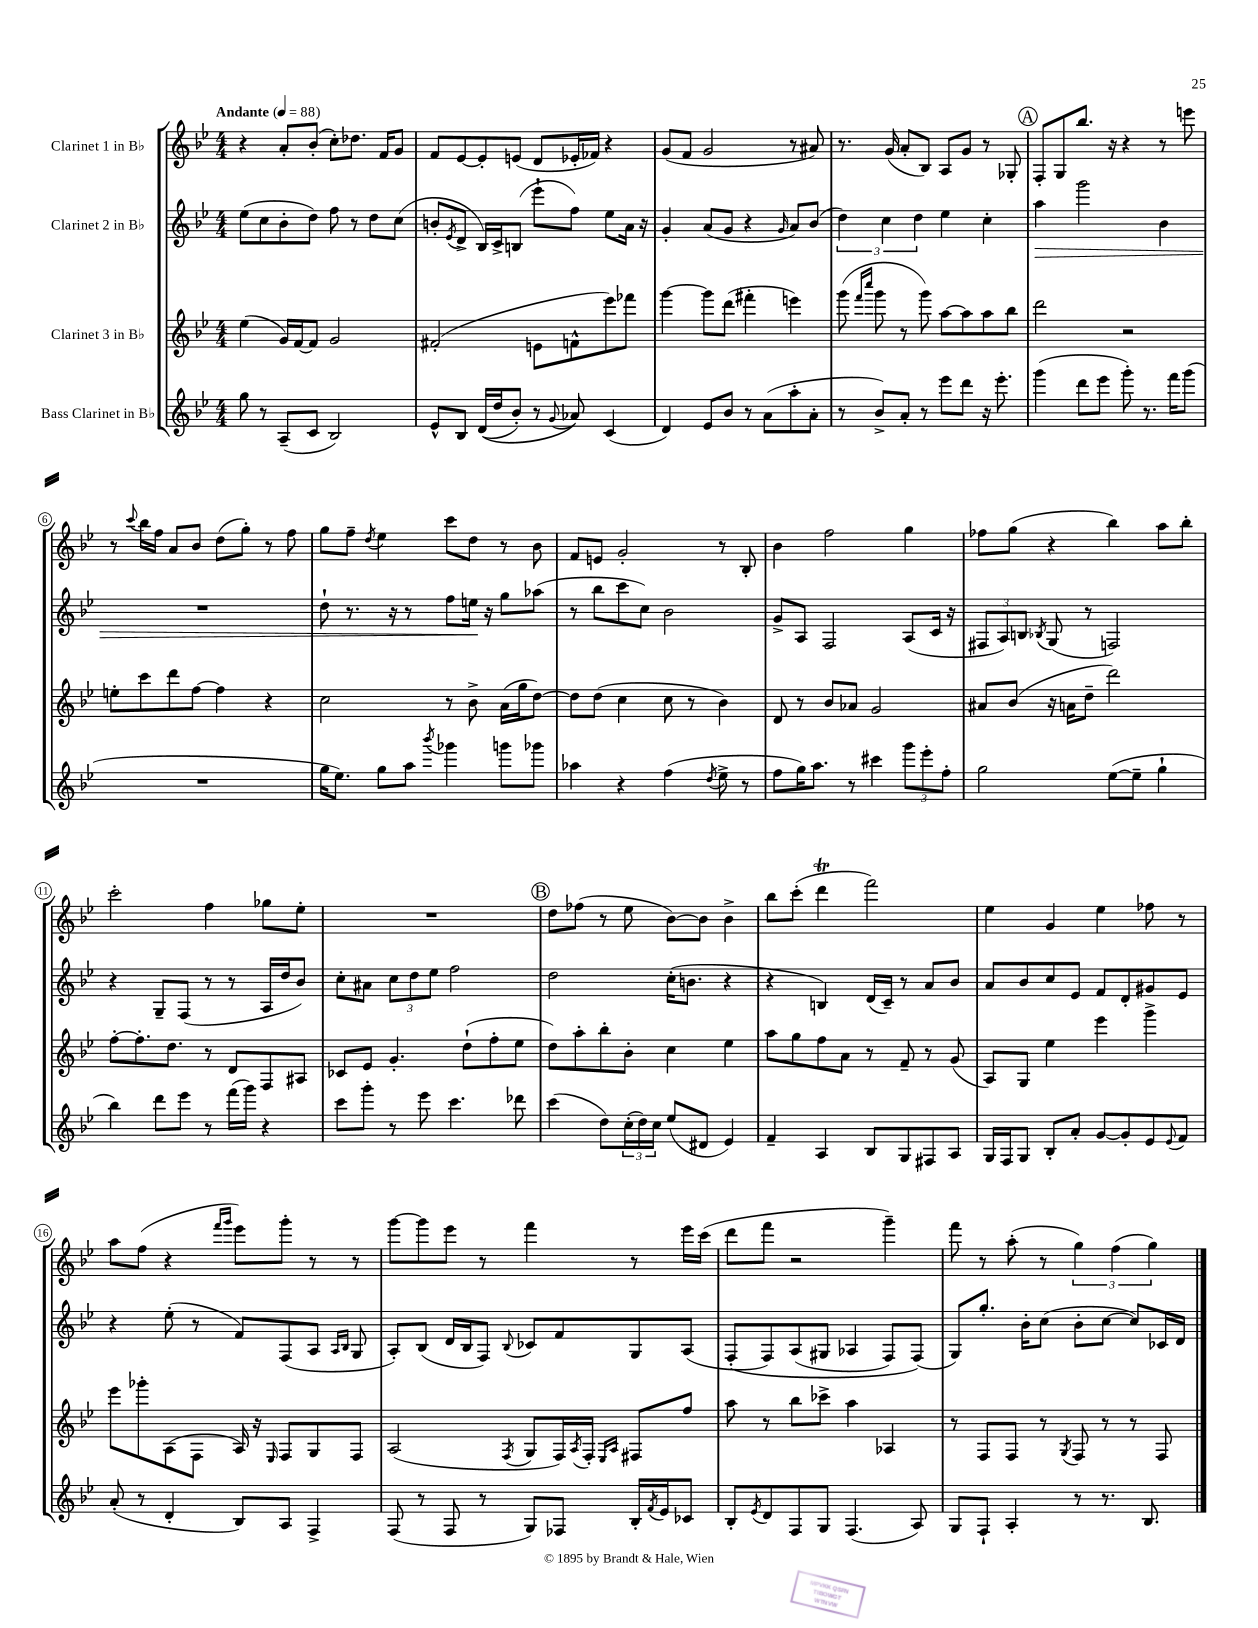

**kern	**kern	**kern	**kern
*staff4	*staff3	*staff2	*staff1
*clefG2	*clefG2	*clefG2	*clefG2
*k[b-e-]	*k[b-e-]	*k[b-e-]	*k[b-e-]
*M4/4	*M4/4	*M4/4	*M4/4
*MM88	*MM88	*MM88	*MM88
8gg	(4ee-	(8ee-	4r
8r	.	8cc	.
(8A~	16g)	8b-'	8a'
.	[16f	.	.
8c	8f]	8dd)	(8b-'
2B-)	2g	8ff	8cc')
.	.	8r	8.dd-
.	.	8dd	.
.	.	.	16f
.	.	(8cc	8g
=	=	=	=
8e-^^	(2f#'	8b'	8f
.	.	8qe-	.
8B-	.	8d^	[8e-
&((16d	.	16B-)	8e-']
16dd	.	16c^	.
8b-')	.	(8B	(8e
8r	8e	8eee-`	8d
8qqg	.	.	.
8a-&)	8f^^	8ff)	16e-'
.	.	.	16f-)
(4c	8eee-)	8ee-	4r
.	8fff-	16a	.
.	.	16r	.
=	=	=	=
4d)	[4ggg	4g'	(8g
.	.	.	8f
8e-	8ggg]	(8a	2g
8b-	(8ddd	8g	.
8r	4fff#'	4r	.
(8a	.	.	.
.	.	16qqg	.
8aa'	4eee)	8a)	8r
8a'	.	(8b-	8a#)
=	=	=	=
8r	(8ggg	6dd)	8.r
.	16qqfff	.	.
.	16qqcccc	.	.
8b-^)	8ggg	.	.
.	.	6cc	.
.	.	.	(16g
8a'	8r	.	8a'
.	.	6dd	.
8r	8ggg)	.	8B-)
8eee-	[8aa	4ee-	8A
8ddd	8aa]	.	8g
16r	8aa	4cc'	8r
8.eee-'	.	.	.
.	8bb-	.	8G-'
=	=	=	=
(4ggg	2ddd	4aa	8F'
.	.	.	8G
8ddd	.	2ggg	8.bb-
8eee-	.	.	.
.	.	.	16r
8ggg')	2r	.	4r
8.r	.	.	.
.	.	4b-	8r
16fff	.	.	.
(8ggg	.	.	8eee
=	=	=	=
1r	8ee'	1r	8r
.	.	.	8qqccc
.	8ccc	.	16bb-
.	.	.	16ff
.	8ddd	.	8a
.	[8ff	.	8b-
.	4ff]	.	(8dd
.	.	.	8gg')
.	4r	.	8r
.	.	.	8ff
=	=	=	=
16gg	2cc	8dd`	8gg
8.ee-)	.	.	.
.	.	8.r	8ff~
.	.	.	8qdd
8gg	.	.	4ee-
.	.	16r	.
8aa	.	8r	.
8qbbb-	.	.	.
4ggg-	8r	8ff	8ccc
.	8b-^	16ee	8dd
.	.	16r	.
8ggg	(16a	8gg	8r
.	16gg	.	.
8ggg-	[8dd)	(8aa-	8b-
=	=	=	=
4aa-	8dd]	8r	8f
.	(8dd	8bb-	8e
4r	4cc	8ccc	2g'
.	.	8cc)	.
(4ff	8cc	2b-	.
.	8r	.	.
8qdd	.	.	.
8ee-^	4b-)	.	8r
8r	.	.	8B-'
=	=	=	=
8ff	8d	8g^	4b-
16gg)	8r	8A	.
8.aa	.	.	.
.	8b-	2F	2ff
8r	8a-	.	.
4ccc#	2g	.	.
12ggg	.	(8A	4gg
12eee-'	.	.	.
.	.	16c	.
12ff'	.	.	.
.	.	16r	.
=	=	=	=
2gg	8a#	12F#	8ff-
.	.	12A)	.
.	(8b-	.	(8gg
.	.	12B	.
.	.	8qB-	.
.	16r	(8G	4r
.	16a	.	.
.	8dd~	8r	.
([8ee-	2ddd)	2F)	4bb-)
8ee-~]	.	.	.
4gg`	.	.	8aa
.	.	.	8bb-'
=	=	=	=
4bb-)	[8ff'	4r	2ccc'
.	8.ff']	.	.
8ddd	.	8G~	.
.	8.dd	.	.
8eee-	.	(8F	.
8r	8r	8r	4ff
(16fff	8d	8r	.
16ggg)	.	.	.
4r	8F	16A	8gg-
.	.	16dd	.
.	8A#	8b-)	8ee-'
=	=	=	=
8ccc	8c-	8cc'	1r
8ggg'	8e-	8a#	.
8r	4.g'	12cc	.
.	.	12dd	.
8eee-	.	.	.
.	.	12ee-	.
4.ccc	.	2ff	.
.	(8dd`	.	.
.	8ff'	.	.
8ddd-	8ee-	.	.
=	=	=	=
(4ccc	8dd)	2dd	8dd
.	8aa'	.	(8ff-
8dd)	8bb-'	.	8r
(24cc'	8b-'	.	8ee-
24dd)	.	.	.
24cc	.	.	.
(8ee-	4cc	(16cc'	[8b-)
.	.	8.b	.
8d#	.	.	8b-]
4e-)	4ee-	4r	4b-^
=	=	=	=
4f~	8aa	4r	8bb-
.	8gg	.	(8ccc'
4A	8ff	4B)	4ddd
.	8a	.	.
8B-	8r	(16d	2fff)
.	.	16c~)	.
8G	8f~	8r	.
8F#	8r	8a	.
8A	(8g	8b-	.
=	=	=	=
16G	8A)	8a	4ee-
16F	.	.	.
8G	8G	8b-	.
8B-'	4ee-	8cc	4g
8a'	.	8e-	.
[8g	4eee-	8f	4ee-
8g']	.	8d'	.
8e-	4ggg^	8g#	8ff-
8qqe-	.	.	.
8f	.	8e-	8r
=	=	=	=
(8a'	8eee-	4r	8aa
8r	8ggg-'	.	(8ff
4d'	(8A	(8ee-'	4r
.	8F	8r	.
.	.	.	16qqfff
.	.	.	16qqggg
8B-)	16A)	8f)	8eee-)
.	16r	.	.
.	16qqE-	.	.
8A	8F	(8F	8ggg'
4F^	8G	8A	8r
.	.	16qqA	.
.	.	16qqB-	.
.	8F	8G	8r
=	=	=	=
(8F	(2A	8A')	[8ggg
8r	.	(8B-	8ggg]
8F	.	16d	8eee-
.	.	16B-	.
8r	.	8F)	8r
.	8qF	8qqB-	.
8G)	8G	8c-	4fff
8F-	16F)	8f	.
.	8qA	.	.
.	16F'	.	.
.	16qqE-	.	.
.	16qqA	.	.
16B-'	8F#	8G	8r
8qf	.	.	.
16e-	.	.	.
8c-	8ff	(8A	16eee-
.	.	.	(16ccc
=	=	=	=
8B-'	8aa	&(8F'	8ddd
8qe-	.	.	.
8d	8r	8F)	8fff
8F	8bb-	(8A	2r
8G	8ccc-^	8G#	.
(4.F	4aa	4A-	.
.	4A-	8F)	4ggg~)
8A)	.	(8F&)	.
=	=	=	=
8G	8r	8G)	8fff
8F`	8F	8.gg'	8r
4A'	8F	.	(8aa'
.	.	16b-'	.
.	8r	(8cc	8r
.	8qG	.	.
8r	8F	8b-'	6gg)
8.r	8r	[8cc	.
.	.	.	(6ff
.	8r	8cc])	.
8.B-	.	.	.
.	.	.	6gg)
.	8F	16c-	.
.	.	16d	.
==	==	==	==
*-	*-	*-	*-
